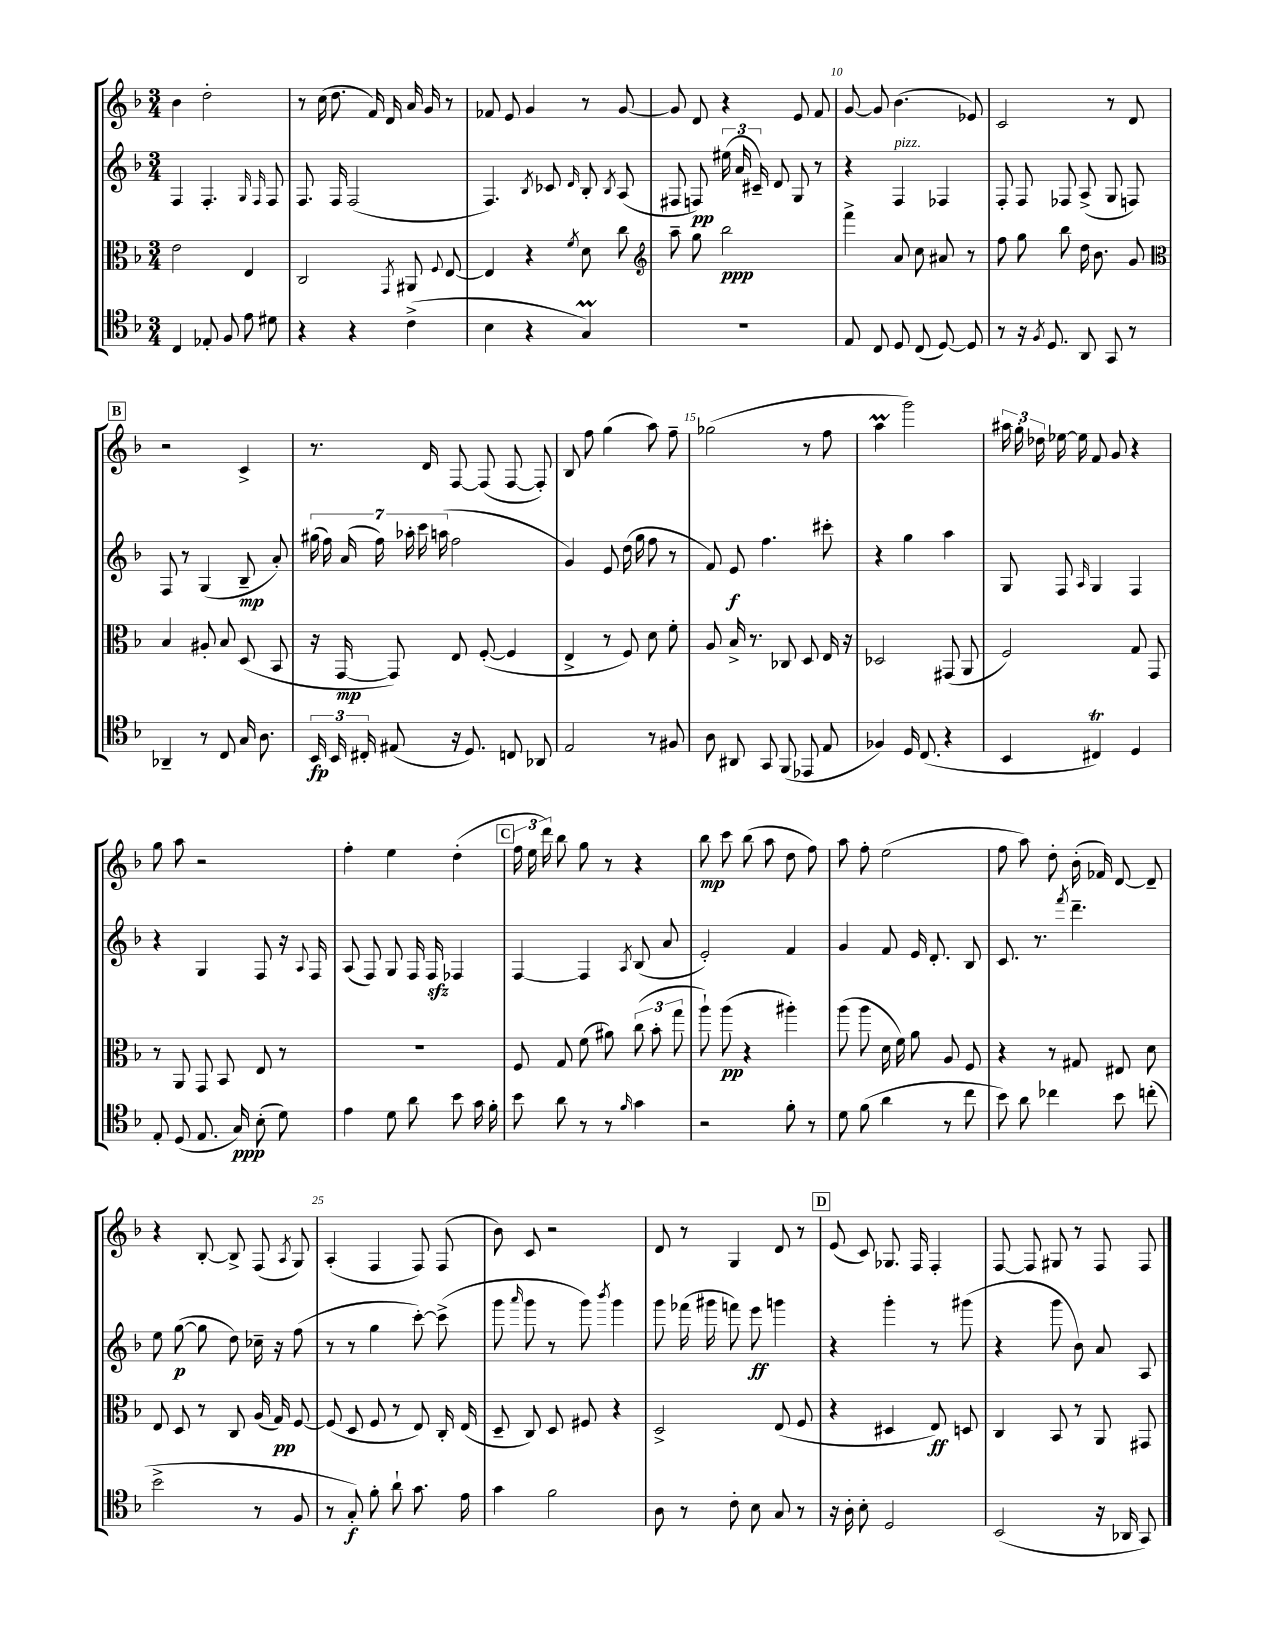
<<
\new StaffGroup <<
\new Staff = "s0" {
    \clef treble \key f \major \numericTimeSignature \time 3/4
    \autoBeamOff bes'4 d''2-. |
    r8 c''16( d''8. f'16) d'16 a'16 g'16 r8 |
    fes'8 e'8 g'4 r8 g'8~ |
    g'8 d'8 r4 e'8 f'8 |
    g'8~ g'8 bes'4.( ees'8) |
    c'2 r8 d'8 |
    \mark \markup { \box "B" } r2 c'4-> |
    r8. d'16 f8~ f8( f8~ f8-.) |
    bes8 f''8 g''4( a''8) f''8-- |
    ges''2( r8 f''8 |
    a''4\prall g'''2) |
    \tuplet 3/2 { ais''16 g''16-. des''16 } ees''16~ ees''16 f'8 g'8 r4 |
    g''8 a''8 r2 |
    f''4-. e''4 d''4-.( |
    \mark \markup { \box "C" } \tuplet 3/2 { f''16 e''16 d'''16) } bes''8 g''8 r8 r4 |
    bes''8\mp c'''8 bes''8( a''8 d''8 f''8) |
    a''8 f''8-. e''2( |
    f''8 a''8) d''8-. bes'16-.( fes'16) d'8~ d'8-- |
    r4 bes8~-. bes8-> f8( \acciaccatura { a8 } g8) |
    a4-.( f4 f8) f8( |
    bes'8) c'8 r2 |
    d'8 r8 g4 d'8 r8 |
    \mark \markup { \box "D" } e'8( c'8) ges8. f16 f4-. |
    f8~ f8 gis8 r8 f8 f8 \bar "|." |
}
\new Staff = "s1" {
    \clef treble \key f \major \numericTimeSignature \time 3/4
    \autoBeamOff f4 f4.-. \grace { g16 f16 } f8 |
    f8. f16 f2( |
    f4.) \acciaccatura { bes8 } ces'8 \grace { d'16 } bes8-. \acciaccatura { bes8 } a8( |
    fis8 f8\pp) \tuplet 3/2 { eis''16( a'16 cis'16--) } d'8 g8 r8 |
    r4 f4^\markup { \italic "pizz." } fes4 |
    f8-. f8 fes8 a8->( g8 f8) |
    \mark \markup { \box "B" } f8 r8 g4( bes8--\mp a'8-.) |
    \tuplet 7/4 { gis''16( f''16) a'16( f''16) aes''16-. c'''16 a''16( } f''2 |
    g'4) e'8 d''16( g''16 f''8 r8 |
    f'8) e'8\f f''4. cis'''8-. |
    r4 g''4 a''4 |
    g8 f8 \grace { a16 } g4 f4 |
    r4 g4 f8 r16 \appoggiatura { a8 } f16 |
    a8( f8) g8 f16 f16\sfz fes4 |
    \mark \markup { \box "C" } f4~ f4 \acciaccatura { a8 } bes8( a'8 |
    e'2-.) f'4 |
    g'4 f'8 e'16 d'8.-. bes8 |
    c'8. r8. \acciaccatura { f'''8 } d'''4.-- |
    e''8 g''8~\p( g''8 d''8) ces''16-- r16 f''8( |
    r8 r8 g''4 c'''8~-.) c'''8->( |
    g'''8 \grace { a'''16 } g'''8 r8 g'''8) \acciaccatura { bes'''8 } g'''4 |
    g'''8 fes'''16( gis'''16 f'''8) e'''8\ff g'''4 |
    \mark \markup { \box "D" } r4 g'''4-. r8 gis'''8( |
    r4 g'''8 bes'8) a'8 a8 \bar "|." |
}
\new Staff = "s2" {
    \clef alto \key f \major \numericTimeSignature \time 3/4
    \autoBeamOff e'2 e4 |
    c2 \acciaccatura { g,8 } ais,8 \appoggiatura { f8 } e8~ |
    e4 r4 \acciaccatura { f'8 } d'8 c''8 |
    \clef treble a''8-- g''8 bes''2\ppp |
    f'''4-> a'8 c''8 ais'8 r8 |
    f''8 g''8 bes''8 d''16 bes'8. g'8 |
    \mark \markup { \box "B" } \clef alto bes4 ais8-. bes8 d8( bes,8 |
    r16 g,16~\mp g,8) e8 f8~-.( f4 |
    e4-> r8 f8) d'8 f'8-. |
    a8 bes16-> r8. ces8 d8 e16 r16 |
    des2 gis,8( a,8 |
    f2) g8 g,8 |
    r8 a,8 g,8 bes,8 e8 r8 |
    R2. |
    \mark \markup { \box "C" } f8 g8 f'8( ais'8) \tuplet 3/2 { c''8( bes'8-. g''8 } |
    a''8-!) a''8\pp( r4 ais''4-.) |
    a''8( a''8 d'16 f'16) a'8 a8 f8 |
    r4 r8 gis8 eis8 d'8 |
    e8 d8 r8 c8 a16( g16\pp) f8~ |
    f8( d8 f8 r8 e8) c16-. e16( |
    d8-- c8) d8 fis8 r4 |
    d2-> e8( f8 |
    \mark \markup { \box "D" } r4 dis4 e8\ff) d8 |
    c4 bes,8 r8 a,8 gis,8 \bar "|." |
}
\new Staff = "s3" {
    \clef tenor \key f \major \numericTimeSignature \time 3/4
    \autoBeamOff c4 ees8-. f8 e'8 dis'8 |
    r4 r4 c'4->( |
    bes4 r4 g4\prall) |
    R2. |
    e8 c8 d8 c8( d8~) d8 |
    r8 r16 \acciaccatura { f8 } d8. a,8 g,8 r8 |
    \mark \markup { \box "B" } aes,4-- r8 c8 g16 a8. |
    \tuplet 3/2 { bes,16\fp bes,16 cis16-. } eis8( r16 d8.) c8 aes,8 |
    e2 r8 fis8 |
    a8 ais,8 g,8 f,8( ees,8 e8 |
    fes4) d16 c8.( r4 |
    bes,4 cis4\trill) d4 |
    e8-. d8( e8. g16\ppp) bes8-.( d'8) |
    e'4 d'8 a'8 bes'8 g'16 f'16-. |
    \mark \markup { \box "C" } bes'8 a'8 r8 r8 \grace { f'16 } g'4 |
    r2 f'8-. r8 |
    d'8 f'8( a'4 r8 c''8 |
    bes'8) a'8 ces''4 bes'8 c''8-.( |
    bes'2-> r8 f8 |
    r8 g8-.\f) f'8-. a'8-! g'8. e'16 |
    g'4 f'2 |
    a8 r8 c'8-. bes8 g8 r8 |
    \mark \markup { \box "D" } r16 a16-. bes8-. d2 |
    bes,2( r16 aes,16 g,8) \bar "|." |
}
>>
>>
\layout { \context { \Score currentBarNumber = #6 \override BarNumber.break-visibility = ##(#f #t #t) barNumberVisibility = #(every-nth-bar-number-visible 5) } }
